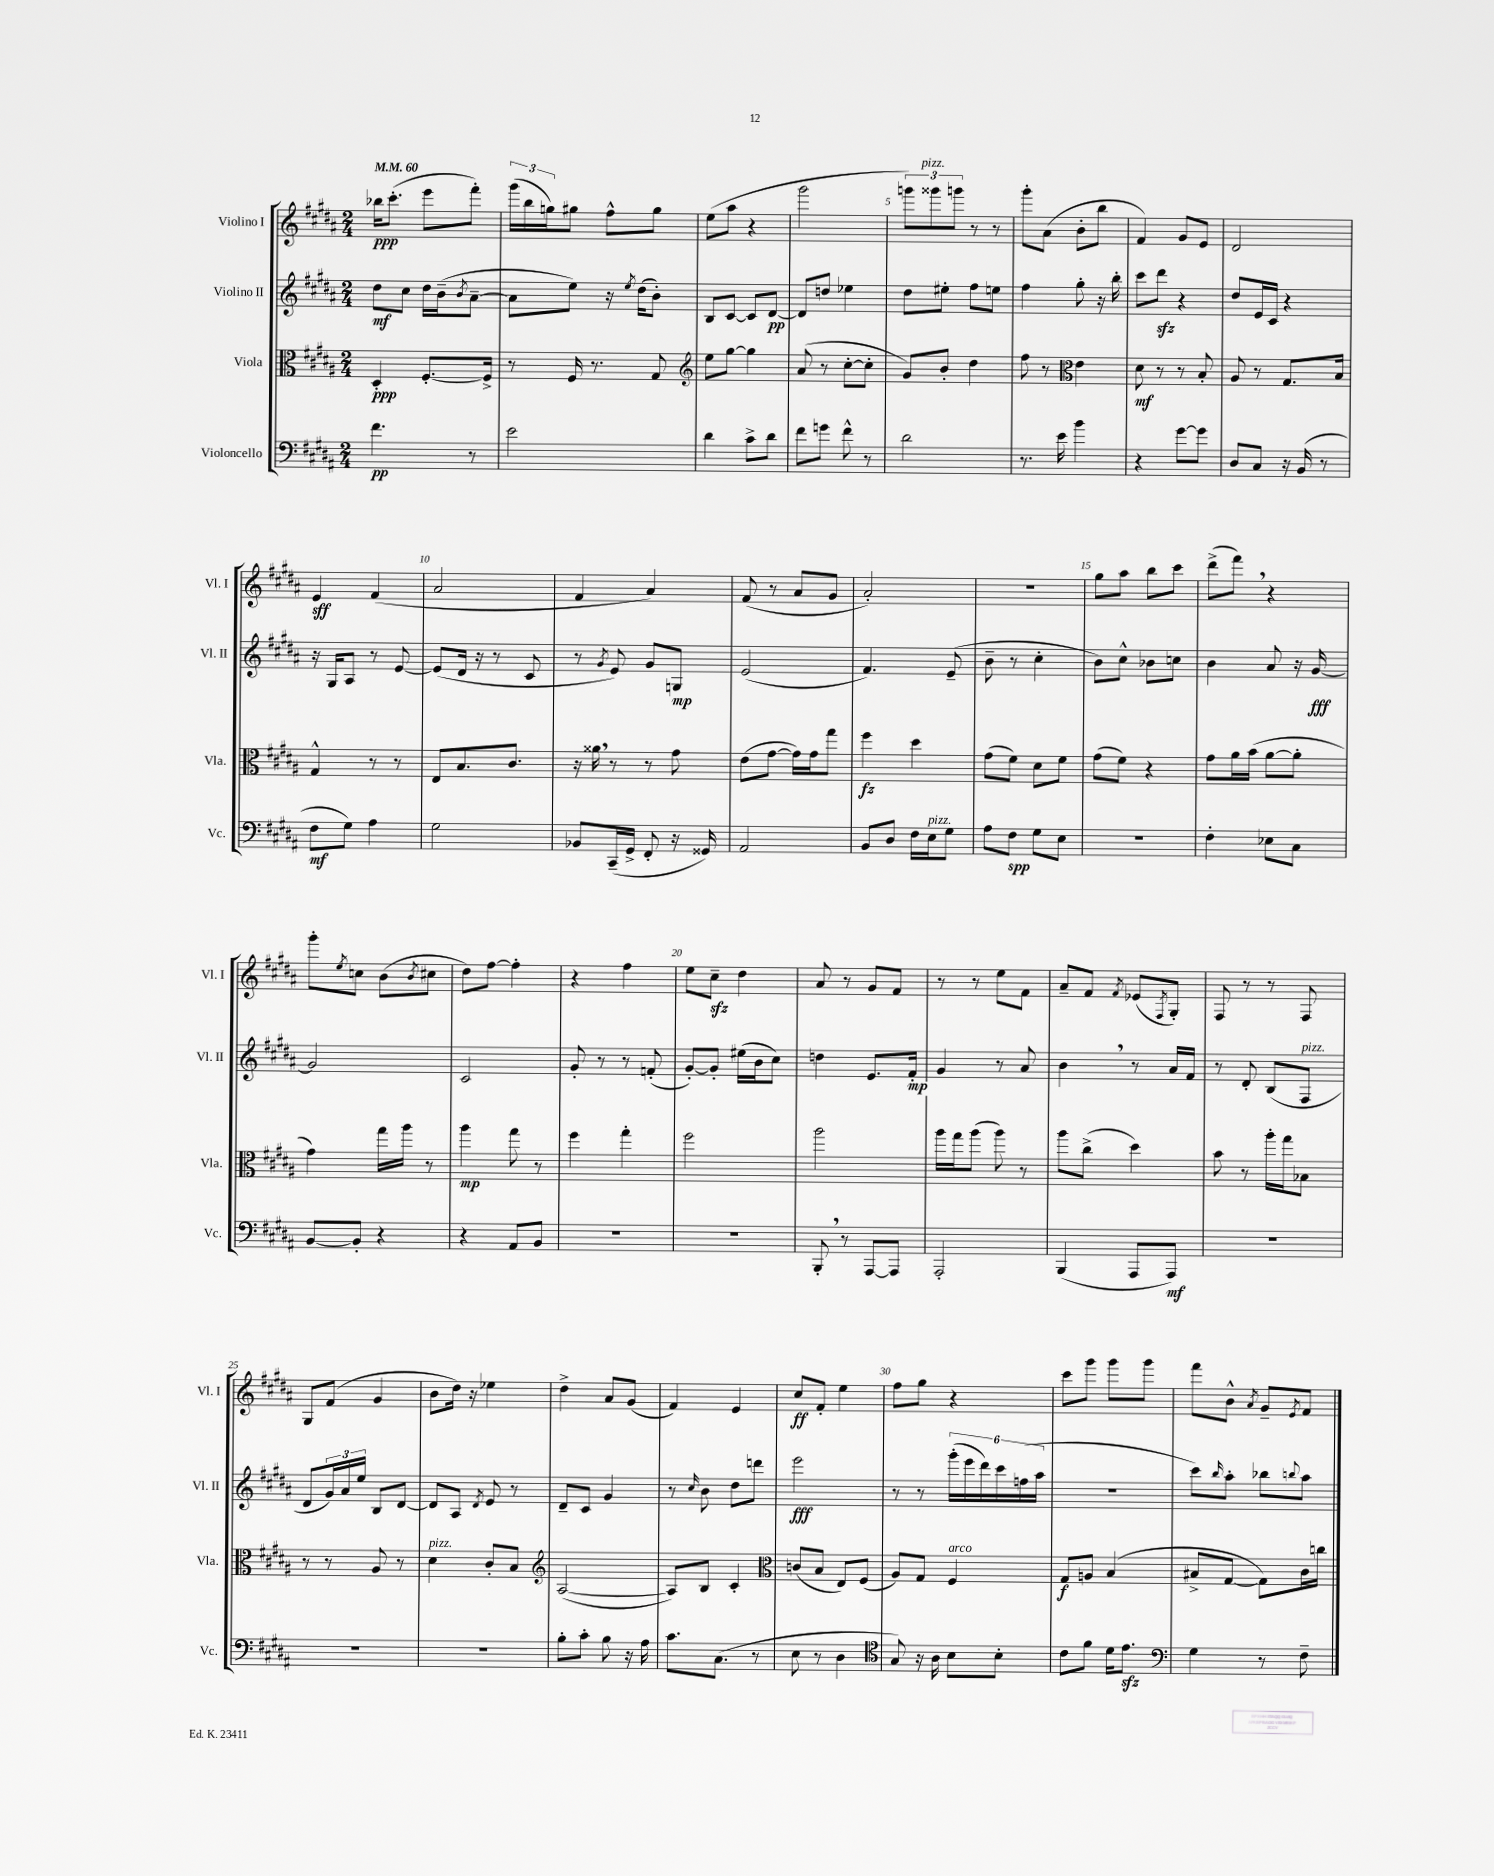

**kern	**kern	**kern	**kern
*staff4	*staff3	*staff2	*staff1
*clefF4	*clefC3	*clefG2	*clefG2
*k[f#c#g#d#a#]	*k[f#c#g#d#a#]	*k[f#c#g#d#a#]	*k[f#c#g#d#a#]
*M2/4	*M2/4	*M2/4	*M2/4
*MM60	*MM60	*MM60	*MM60
4.f#\	4D#'/	8dd#\L	16bb-\LK
.	.	.	(8.ccc#'\J
.	.	8cc#\J	.
.	[8.F#'/L	16dd#\LL	8eee\L
.	.	(16b~\J	.
.	.	8qb/	.
8r	.	[8a#~\J	8fff#'\J)
.	16F#^/]Jk	.	.
=	=	=	=
2e\	8r	8a#\]L	(24ggg#\LL
.	.	.	24bb\
.	.	.	24gg\J)
.	16F#/	8ee\J)	8gg#\J
.	8.r	.	.
.	.	16r	8ff#^^\L
.	.	8qee/	.
.	.	(16dd#\LK	.
.	8G#/	8b'\J)	8gg#\J
=	=	=	=
*	*clefG2	*	*
4d#\	8ee\L	8B/L	(8ee\L
.	[8gg#\J	[8c#/J	8aa#\J
8c#^\L	4gg#\]	8c#/]L	4r
8d#\J	.	[8d#/J	.
=	=	=	=
8f#\L	(8a#/	8d#/]L	2ggg#\
8g\J	8r	8dd/J	.
8f#^^\	[8cc#'\L	4ee-\	.
8r	8cc#'\]J	.	.
=	=	=	=
2d#\	8g#/L)	8dd#\L	12ggg\L)
.	.	.	12ggg##\
.	8b'/J	8ee#'\J	.
.	.	.	12ggg\J
.	4dd#\	8ff#\L	8r
.	.	8ee\J	8r
=	=	=	=
8.r	8ff#\	4ff#\	8ggg#'\L
.	8r	.	(8a#\J
16e\	.	.	.
*	*clefC3	*	*
4b\	4e\	8gg#'\	8b'\L
.	.	16r	8bb\J
.	.	16bb'\	.
=	=	=	=
4r	8d#\	8ccc#\L	4f#/)
.	8r	8ddd#\J	.
[8g#\L	8r	4r	8g#/L
8g#\]J	8B'/	.	8e/J
=	=	=	=
8D#/L	8A#/	8dd#/L	2d#/
8C#/J	8r	16e/L	.
.	.	16c#/JJ	.
16r	8.G#/L	4r	.
(16BB/	.	.	.
8r	.	.	.
.	16B/Jk	.	.
=	=	=	=
8F#\L	4G#^^/	16r	4e/
.	.	16G#/LK	.
8G#\J)	.	8A#/J	.
4A#\	8r	8r	(4f#/
.	8r	[8e/	.
=	=	=	=
2G#\	8E/L	(8e/]L	2a#/
.	8.B/	16d#/Jk	.
.	.	16r	.
.	.	8r	.
.	8.c#/J	.	.
.	.	8c#/	.
=	=	=	=
8BB-/L	16r	8r	4f#/
.	16a##\	.	.
.	.	8qg#/	.
(16CC#~/L	8r	8e/)	.
16GG#^/JJ	.	.	.
8FF#'/	8r	8g#/L	4a#/)
16r	8g#\	8G/J	.
16GG##/)	.	.	.
=	=	=	=
2AA#/	(8e\L	(2e/	(8f#/
.	[8g#\J	.	8r
.	16g#\]LL)	.	8a#/L
.	16g#\J	.	.
.	8gg#\J	.	8g#/J
=	=	=	=
8BB/L	4ff#\	4.f#/)	2a#'/)
8D#/J	.	.	.
16F#\LL	4dd#\	.	.
16E\J	.	.	.
8G#\J	.	(8e~/	.
=	=	=	=
8A#\L	(8g#\L	8b~\	2r
8F#\J	8f#\J)	8r	.
8G#\L	8d#\L	4cc#'\	.
8E\J	8f#\J	.	.
=	=	=	=
2r	(8g#\L	8b\L)	8gg#\L
.	8f#\J)	8cc#^^\J	8aa#\J
.	4r	8b-\L	8bb\L
.	.	8cc\J	8ccc#\J
=	=	=	=
4F#'\	8g#\L	4b\	(8ddd#^\L
.	16a#\L	.	8fff#\J)
.	(16b\JJ	.	.
8E-\L	[8a#\L	8a#/	4r
8C#\J	8a#'\]J	16r	.
.	.	[16g#/	.
=	=	=	=
[8BB/L	4g#\)	2g#/]	8ggg#'\L
.	.	.	8qee/
8BB'/]J	.	.	8cc\J
4r	16gg#\LL	.	(8b\L
.	16aa#\JJ	.	.
.	.	.	8qb/
.	8r	.	8cc#\J
=	=	=	=
4r	4aa#\	2c#/	8dd#\L)
.	.	.	[8ff#\J
8AA#/L	8gg#\	.	4ff#'\]
8BB/J	8r	.	.
=	=	=	=
2r	4ff#\	8g#'/	4r
.	.	8r	.
.	4gg#'\	8r	4ff#\
.	.	(8f'/	.
=	=	=	=
2r	2ff#\	[8g#'/L)	8ee\L
.	.	8g#'/]J	8cc#~\J
.	.	(16ee#\LL	4dd#\
.	.	16b\J	.
.	.	8cc#\J)	.
=	=	=	=
8BBB'/	2aa#\	4dd\	8a#/
8r	.	.	8r
[8AAA#/L	.	8.e/L	8g#/L
8AAA#/]J	.	.	8f#/J
.	.	16f#'/Jk	.
=	=	=	=
2AAA#'/	16aa#\LL	4g#/	8r
.	16gg#\J	.	.
.	(8aa#\J	.	8r
.	8aa#\)	8r	8ee\L
.	8r	8a#/	8f#\J
=	=	=	=
(4BBB/	8aa#\L	4b\	8a#~/L
.	(8cc#^\J	.	8f#/J
.	.	.	8qf#/
8AAA#/L	4dd#\)	8r	(8e-/L
.	.	.	8qF#/
8AAA#/J)	.	16a#/LL	8G#'/J)
.	.	16f#/JJ	.
=	=	=	=
2r	8b\	8r	8F#/
.	8r	8d#'/	8r
.	16aa#'\LL	(8B/L	8r
.	16gg#\J	.	.
.	8B-\J	8F#/J	8F#/
=	=	=	=
2r	8r	8d#/L	8G#/L
.	8r	24g#/L)	(8f#/J
.	.	24a#/	.
.	.	24ee/JJ	.
.	8A#/	8B/L	4g#/
.	8r	[8d#/J	.
=	=	=	=
2r	4d#\	8d#/]L	8b\L
.	.	8A#/J	16dd#\Jk)
.	.	.	16r
.	.	8qd#/	.
.	8c#'/L	8e/	4ee-\
.	8B/J	8r	.
=	=	=	=
*	*clefG2	*	*
8B'\L	([2A#/	8d#~/L	4dd#^\
8c#'\J	.	8c#/J	.
8B\	.	4g#/	8a#/L
16r	.	.	(8g#/J
16A#\	.	.	.
=	=	=	=
8.c#\L	8A#/]L)	8r	4f#/)
.	.	16qqcc#/	.
.	8B/J	8b\	.
(8.C#\J	.	.	.
.	4c#'/	8dd#\L	4e/
8r	.	8ddd\J	.
=	=	=	=
*	*clefC3	*	*
8E\	(8c/L	2eee\	8cc#/L
8r	8B/J	.	8f#'/J
4D#\	8E/L)	.	4ee\
.	(8F#/J	.	.
=	=	=	=
*clefC4	*	*	*
8G#/)	8A#/L)	8r	8ff#\L
16r	8G#/J	8r	8gg#\J
16A#\	.	.	.
8B\L	4F#/	(24ggg#'\LL	4r
.	.	24eee\	.
.	.	24ddd#\)	.
8B'\J	.	24ccc#\	.
.	.	(24ff\	.
.	.	24aa#\JJ	.
=	=	=	=
8c#\L	8G#/L	2r	8ccc#\L
8f#\J	8A/J	.	8ggg#\J
16d#\LK	(4B/	.	8ggg#\L
8.e\J	.	.	.
.	.	.	8ggg#\J
=	=	=	=
*clefF4	*	*	*
4G#\	8B#^/L	8ccc#\L)	8fff#\L
.	.	16qqbb/	.
.	[8G#/J	8aa#'\J	8b^^\J
.	.	.	8qa#/
8r	8G#\]L)	8bb-\L	8g#~/L
.	.	8qqbb/	8qe/
8F#~\	16c#\L	8aa#\J	8f#/J
.	16cc\JJ	.	.
==	==	==	==
*-	*-	*-	*-
